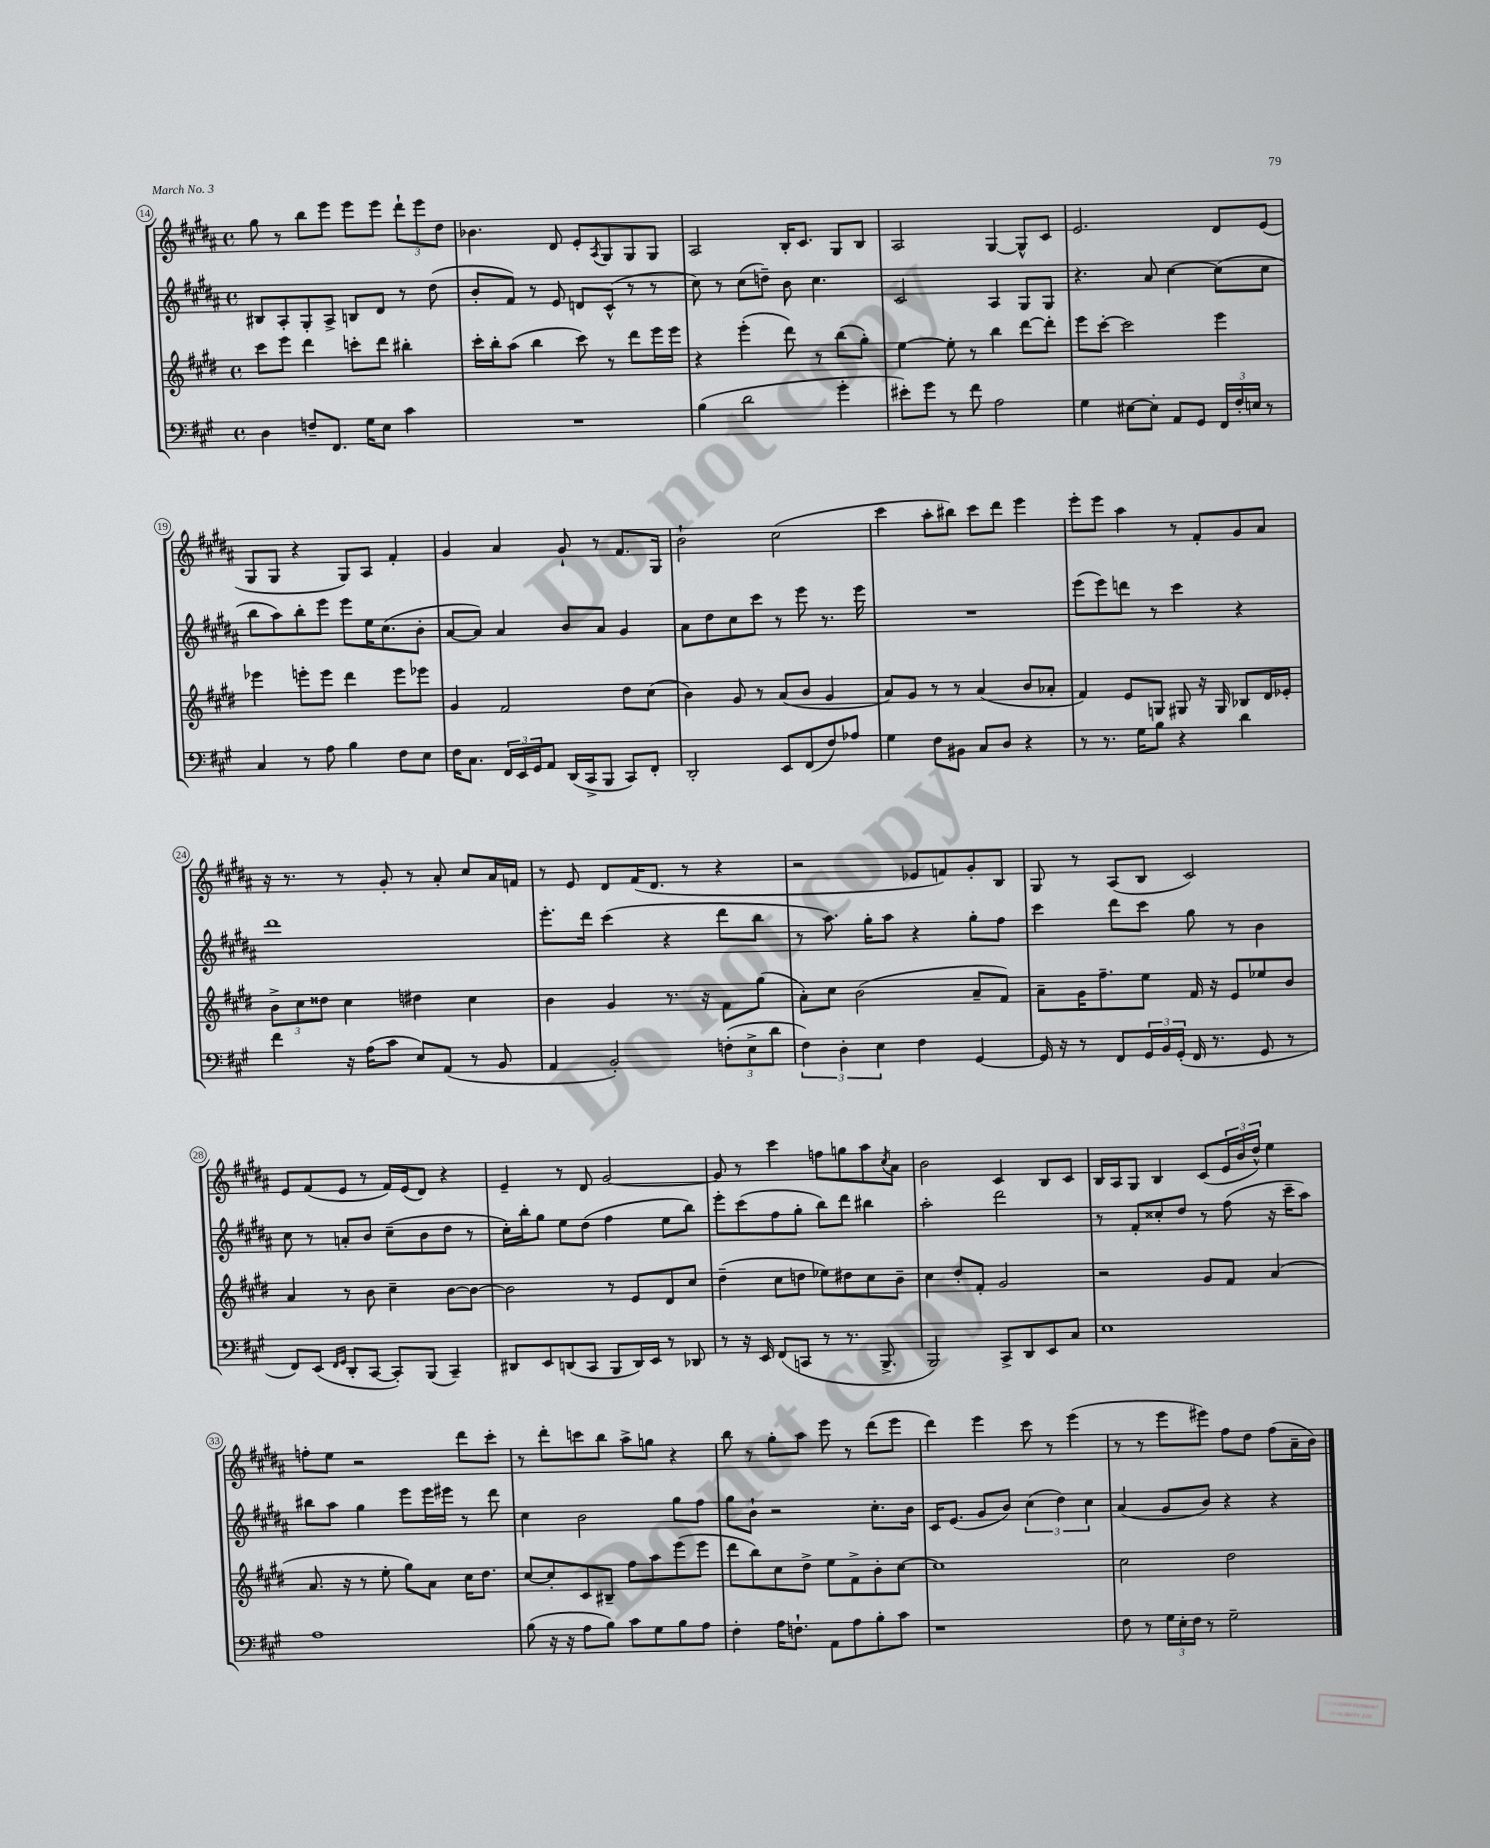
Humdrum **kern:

**kern	**kern	**kern	**kern
*staff4	*staff3	*staff2	*staff1
*clefF4	*clefG2	*clefG2	*clefG2
*k[f#c#g#]	*k[f#c#g#d#]	*k[f#c#g#d#a#]	*k[f#c#g#d#a#]
*M4/4	*M4/4	*M4/4	*M4/4
*met(c)	*met(c)	*met(c)	*met(c)
4D	8ccc#	8B#	8gg#
.	8eee	8A#'	8r
8F~	4ddd#	8G#'	8bb
8.FF#	.	8A#^	8eee
.	8ccc'	8B	8eee
16G#	.	.	.
8E	8ddd#	8d#	8eee
4c#	4bb#'	8r	12ddd#`
.	.	.	12eee
.	.	(8dd#	.
.	.	.	12dd#
=	=	=	=
1r	16ccc#'	8b'	4.b-
.	16bb'	.	.
.	(8aa	8f#)	.
.	4bb	8r	.
.	.	8e	8d#
.	8ccc#)	8d	8e'
.	.	.	8qA#
.	8r	(8c#^^	8G#
.	8ddd#	8r	8G#
.	16eee	8r	8G#
.	16eee	.	.
=	=	=	=
(4B	4r	8cc#)	2A#
.	.	8r	.
2d	(4eee'	(8cc#	.
.	.	8dd~)	.
.	8ddd#)	8b	16B'
.	.	.	8.c#
.	8r	4.cc#	.
4g#'	(8bb	.	8G#
.	8gg#')	.	8B
=	=	=	=
8e#')	[4ee	2c#	2A#
8g#	.	.	.
8r	8ee']	.	.
8f#	8r	.	.
2A	4bb	4A#	[4G#
.	[8ddd#	8G#	8G#^^]
.	8ddd#']	8G#	8c#
=	=	=	=
4G#	8eee	4.r	2.e
.	[8ccc#'	.	.
[8E#	2ccc#]	.	.
8E#']	.	8a#	.
8AA	.	[4cc#	.
8GG#	.	.	.
24FF#	4eee	(8cc#]	8d#
24F#'	.	.	.
24E	.	.	.
8r	.	8cc#	(8e
=	=	=	=
4C#	4eee-	8bb	8G#
.	.	8aa#)	8G#
8r	8eee'	8bb'	4r
8A	8eee	8eee	.
4B	4ddd#	8eee	8G#)
.	.	16ee	8A#
.	.	(8.cc#	.
8F#	8eee	.	4f#'
8E	8eee-	8b'	.
=	=	=	=
16F#	4g#	[8a#	4g#
8.C#	.	.	.
.	.	8a#])	.
24FF#	2f#	4a#	4a#
24EE	.	.	.
24GG#	.	.	.
8AA	.	.	.
(16DD	.	8b	8g#`
16CC#^	.	.	.
8BBB	.	8a#	8r
8CC#)	8dd#	4g#	8.f#
8FF#'	(8cc#	.	.
.	.	.	16G#
=	=	=	=
2DD'	4b)	8a#	2b`
.	.	8dd#	.
.	8g#	8cc#	.
.	8r	8ccc#	.
8EE	(8a	8r	(2cc#
(8FF#	8b	8eee	.
8F#)	4g#	8.r	.
8A-	.	.	.
.	.	16eee	.
=	=	=	=
4G#	8a)	1r	4ccc#
.	8g#	.	.
8F#	8r	.	8aa#'
8BB#	8r	.	8bb#)
8C#	(4a	.	8ccc#
8D	.	.	8ddd#
4r	8b	.	4eee
.	8a-'	.	.
=	=	=	=
8r	4f#)	(8eee	8eee'
8.r	.	8eee)	8eee
.	8e	8ddd	4aa#
16G#	.	.	.
8B	8G	8r	.
4r	8G#	4ccc#	8r
.	16r	.	8f#'
.	16G#	.	.
4d	8B-	4r	8g#
.	16d#	.	8a#
.	16e-'	.	.
=	=	=	=
4f#	12b^	1ddd#	16r
.	.	.	8.r
.	12cc#	.	.
.	12dd##	.	.
16r	4cc#	.	8r
(16A	.	.	.
8c#	.	.	8g#'
8E)	4dd#	.	8r
(8AA	.	.	8a#'
8r	4cc#	.	8cc#
8BB	.	.	16a#
.	.	.	16f
=	=	=	=
4AA	4b	8.eee'	8r
.	.	.	8e
.	.	16ddd#	.
2BB')	4g#	(4ccc#	8d#
.	.	.	(16f#
.	.	.	8.d#
.	8.r	4r	.
.	.	.	8r
.	16r	.	.
(12F'	8f#	8ddd#	4r
12E^	.	.	.
.	(8gg#	8bb	.
12d	.	.	.
=	=	=	=
6F#)	8a')	8r	2r
.	8cc#	8.aa#)	.
6D'	.	.	.
.	(2b	.	.
.	.	16gg#'	.
6E	.	.	.
.	.	8aa#	.
4F#	.	4r	8e-
.	.	.	8f)
[4GG#	8a~	8gg#'	8g#'
.	8f#)	8ff#	8B
=	=	=	=
16GG#]	8a~	4ccc#	8G#
16r	.	.	.
8r	16g#	.	8r
.	8.ff#~	.	.
8FF#	.	8ddd#	(8A#
24GG#	8ee	8ccc#	8B
24BB	.	.	.
(24GG#'	.	.	.
16FF#	16f#	8gg#	2c#)
8.r	16r	.	.
.	8e	8r	.
8GG#	8ee-	4b	.
8r	8b	.	.
=	=	=	=
8FF#)	4a	8cc#	8e
(8EE	.	8r	(8f#
16qqFF#	.	.	.
16qqGG#	.	.	.
8DD'	8r	8a'	8e
[8CC#	8b	8b	8r
8CC#'])	4cc#~	(8cc#~	16f#)
.	.	.	(16e
(8BBB	.	8b	8d#)
4CC#~)	[8b	8dd#	4r
.	8b_	8r	.
=	=	=	=
8DD#	2b]	16cc#')	4e~
.	.	16bb'	.
8EE	.	8gg#	.
(8DD	.	8ee	8r
8CC#	.	(8dd#	8d#
8BBB	8r	4ff#	[2g#
16DD)	8e	.	.
16EE	.	.	.
8r	8d#	8ee	.
8DD-	8cc#	8bb)	.
=	=	=	=
8r	(4dd#~	8eee'	8g#]
16r	.	(8ccc#	8r
16EE	.	.	.
(8FF#	8cc#	8ff#	4ccc#
8CC	8dd	8gg#'	.
8r	8ee-)	8bb)	8ff
8.r	8dd#	8ddd#	8gg
.	8cc#	4bb#	8aa#
8.BBB^	.	.	.
.	.	.	8qcc#
.	8b~	.	8a#
=	=	=	=
2BBB)	4cc#	2aa#'	2b
.	8dd#'	.	.
.	8f#'	.	.
8CC#^	2g#	2ddd#	4c#
8DD	.	.	.
8EE	.	.	8B
8C#	.	.	8c#
=	=	=	=
1E	2r	8r	16B
.	.	.	16A#
.	.	8f#'	8G#
.	.	8cc##'	4B
.	.	8dd#	.
.	8g#	8r	(8c#
.	8f#	(8ff#	24e
.	.	.	24b
.	.	.	24dd#^^)
.	(4a	16r	4ee
.	.	16ccc#~	.
.	.	8aa#)	.
=	=	=	=
1A	8.a	8bb#	8ff'
.	.	8aa#	8ee
.	16r	.	.
.	8r	4gg#	2r
.	8ee'	.	.
.	8gg#)	8eee	.
.	8a	16eee	.
.	.	16eee#	.
.	16cc#	8r	8ddd#
.	8.dd#	.	.
.	.	8ddd#	8ccc#'
=	=	=	=
(8B	[8cc#	4cc#	8r
16r	8cc#']	.	8ddd#'
16r	.	.	.
8A	8c#	2b	8ccc
8B)	8B#~	.	8bb
8c#	8ff#	.	8aa#^
8G#	8aa	.	8gg
8B	(8eee	8gg#	4r
8A	8eee	8ff#	.
=	=	=	=
4F#'	8ddd#	8gg#	8bb
.	8bb)	8b`	8r
16A	8cc#	2r	8gg#'
8.F`	.	.	.
.	8dd#^	.	8aa#
8AA	8ee	.	8eee
8A	8f#^	.	8r
8B'	8b'	8.cc#'	(8ddd#
8c#	[8cc#	.	8eee
.	.	16b	.
=	=	=	=
1r	1cc#]	16c#	4ddd#)
.	.	(8.e	.
.	.	8g#	4eee
.	.	8b)	.
.	.	(6cc#	8ccc#
.	.	.	8r
.	.	6dd#)	.
.	.	.	(4eee
.	.	6cc#	.
=	=	=	=
8F#	2cc#	(4a#	8r
8r	.	.	8r
24G#	.	8g#	8eee
24E'	.	.	.
24F#	.	.	.
8r	.	8b)	8eee#)
2G#~	2dd#	4r	8ff#
.	.	.	8dd#
.	.	4r	(8ff#
.	.	.	16a#~
.	.	.	16b)
==	==	==	==
*-	*-	*-	*-
